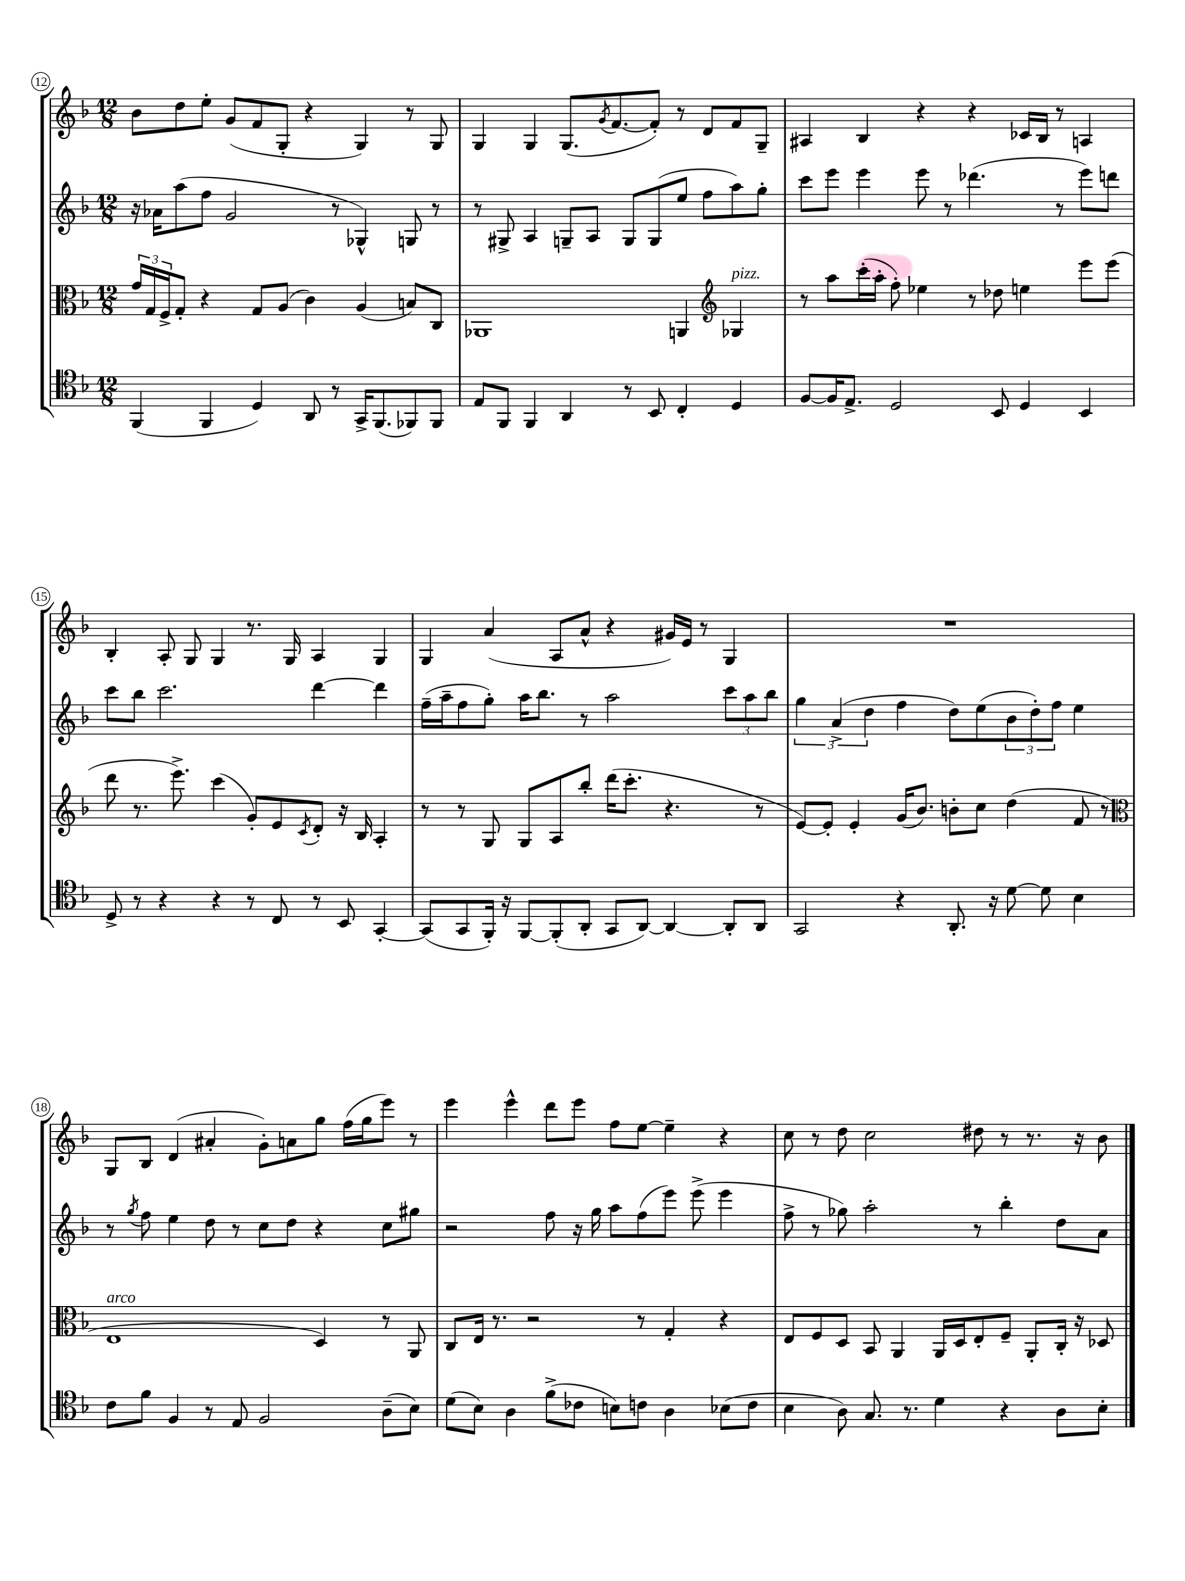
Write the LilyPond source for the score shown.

<<
\new StaffGroup <<
\new Staff = "s0" {
    \clef treble \key f \major \numericTimeSignature \time 12/8
    bes'8 d''8 e''8-. g'8( f'8 g8-. r4 g4) r8 g8 |
    g4 g4 g8.( \acciaccatura { g'8 } f'8.~ f'8-.) r8 d'8 f'8 g8-- |
    ais4 bes4 r4 r4 ces'16 bes16 r8 a4 |
    bes4-. a8-. g8 g4 r8. g16 a4 g4 |
    g4 a'4( a8 a'8-^ r4 gis'16) e'16 r8 g4 |
    R1. |
    g8 bes8 d'4( ais'4-. g'8-.) a'8 g''8 f''16( g''16 e'''8) r8 |
    e'''4 e'''4-^ d'''8 e'''8 f''8 e''8~ e''4-- r4 |
    c''8 r8 d''8 c''2 dis''8 r8 r8. r16 bes'8 \bar "|." |
}
\new Staff = "s1" {
    \clef treble \key f \major \numericTimeSignature \time 12/8
    r16 aes'16 a''8( f''8 g'2 r8 ges4-^) g8 r8 |
    r8 gis8-> a4 g8-- a8 g8 g8( e''8 f''8 a''8) g''8-. |
    c'''8 e'''8 e'''4 e'''8 r8 des'''4.( r8 e'''8) d'''8 |
    c'''8 bes''8 c'''2. d'''4~ d'''4 |
    f''16--( a''16-- f''8 g''8-.) a''16 bes''8. r8 a''2 \tuplet 3/2 { c'''8 a''8 bes''8 } |
    \tuplet 3/2 { g''4 a'4->( d''4 } f''4 d''8) e''8( \tuplet 3/2 { bes'8 d''8-.) f''8 } e''4 |
    r8 \acciaccatura { g''8 } f''8 e''4 d''8 r8 c''8 d''8 r4 c''8 gis''8 |
    r2 f''8 r16 g''16 a''8 f''8( e'''8) e'''8->( e'''4 |
    f''8-> r8 ges''8) a''2-. r8 bes''4-. d''8 a'8 \bar "|." |
}
\new Staff = "s2" {
    \clef alto \key f \major \numericTimeSignature \time 12/8
    \tuplet 3/2 { g'16 g16 f16-> } g8-. r4 g8 a8( c'4) a4( b8) c8 |
    aes,1 a,4 \clef treble ges4^\markup { \italic "pizz." } |
    r8 a''8 c'''16-.( a''16-. f''8-.) ees''4 r8 des''8 e''4 e'''8 e'''8( |
    d'''8 r8. e'''8.->) c'''4( g'8-.) e'8 \acciaccatura { c'8 } d'8-. r16 bes16 a4-. |
    r8 r8 g8 g8 a8 bes''8-. d'''16( c'''8.-. r4. r8 |
    e'8~) e'8-. e'4-. g'16( bes'8.) b'8-. c''8 d''4( f'8 r8 |
    \clef alto e1^\markup { \italic "arco" } d4) r8 a,8 |
    c8 e16 r8. r2 r8 g4-. r4 |
    e8 f8 d8 bes,8 a,4 a,16 d16 e8-. f8-- a,8-. c16-. r16 des8 \bar "|." |
}
\new Staff = "s3" {
    \clef tenor \key f \major \numericTimeSignature \time 12/8
    f,4( f,4 d4) a,8 r8 g,16-> f,8.( fes,8) fes,8 |
    e8 f,8 f,4 a,4 r8 bes,8 c4-. d4 |
    f8~ f16 e8.-> d2 bes,8 d4 bes,4 |
    d8-> r8 r4 r4 r8 c8 r8 bes,8 g,4~-. |
    g,8( g,8 f,16-.) r16 f,8~ f,8-.( a,8-. g,8 a,8~) a,4~ a,8-. a,8 |
    g,2 r4 a,8.-. r16 d'8~ d'8 bes4 |
    c'8 f'8 f4 r8 e8 f2 a8--( bes8) |
    d'8( bes8) a4 f'8->( ces'8 b8) c'8 a4 bes8( c'8 |
    bes4 a8) g8. r8. d'4 r4 a8 bes8-. \bar "|." |
}
>>
>>
\layout { \context { \Score currentBarNumber = #12 \override BarNumber.stencil = #(make-stencil-circler 0.1 0.3 ly:text-interface::print) } }
